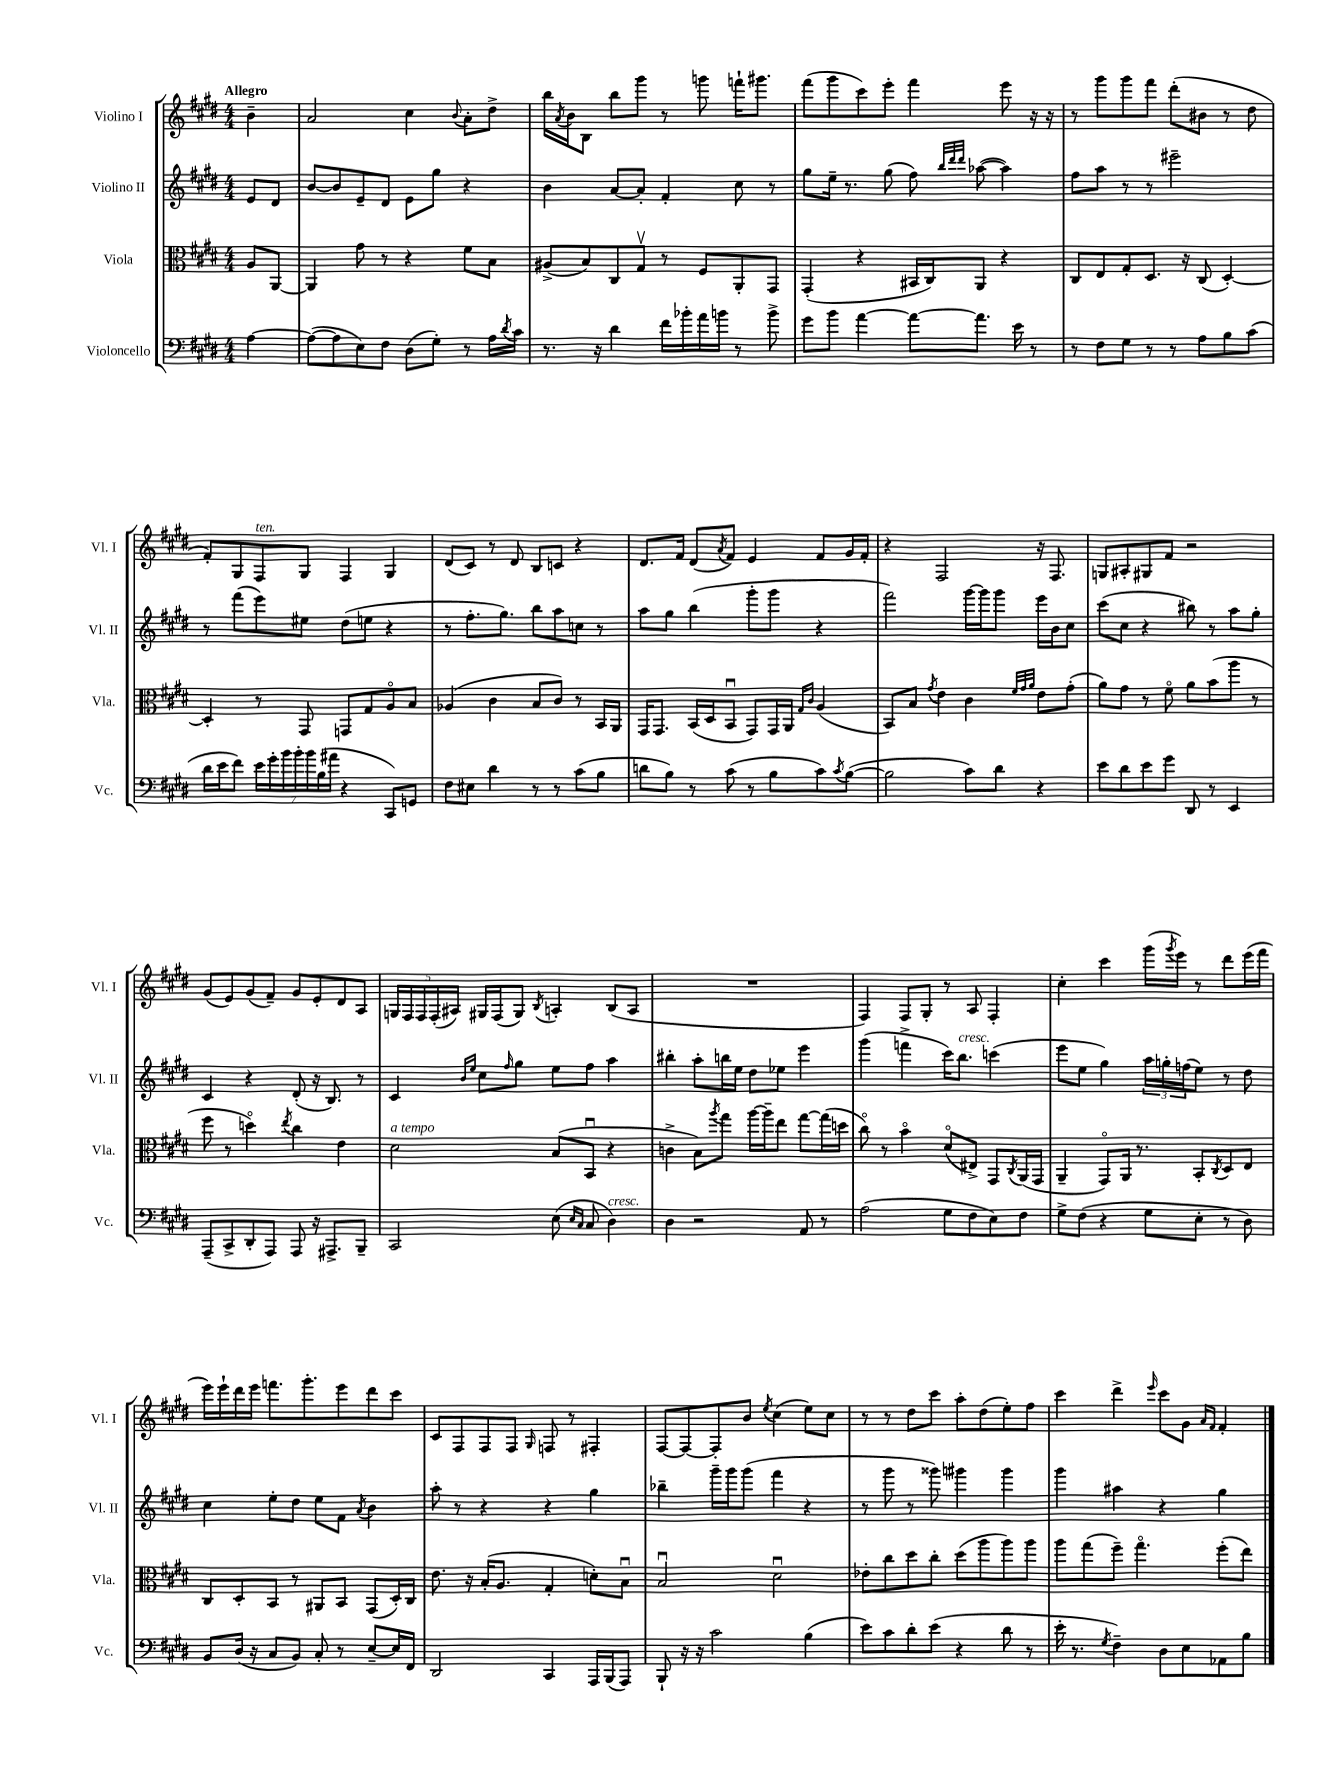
<<
\new StaffGroup <<
\new Staff = "s0" \with { instrumentName = "Violino I" shortInstrumentName = "Vl. I" } {
    \clef treble \key e \major \numericTimeSignature \time 4/4 \partial 4 \tempo "Allegro"
    b'4-- |
    a'2 cis''4 \appoggiatura { b'8 } a'8-. dis''8-> |
    b''16 \acciaccatura { a'8 } b'16 b8 b''8 gis'''8 r8 g'''8 f'''16-! gis'''8. |
    fis'''8( gis'''8 cis'''8) e'''8-. fis'''4 e'''8 r16 r16 |
    r8 gis'''8 gis'''8 fis'''8 dis'''8-.( bis'8 r8 dis''8 |
    fis'8-.) gis8 fis8^\markup { \italic "ten." } gis8 fis4 gis4 |
    dis'8( cis'8) r8 dis'8 b8 c'8 r4 |
    dis'8. fis'16 dis'8( \acciaccatura { a'8 } fis'8) e'4 fis'8 gis'16 fis'16-. |
    r4 fis2 r16 fis8. |
    g8 ais8-. gis8 fis'8 r2 |
    gis'8( e'8) gis'8( fis'8--) gis'8 e'8-. dis'8 a8 |
    \tuplet 5/4 { g16 fis16 fis16 fis16-.( ais16) } gis16 fis16( gis8) \acciaccatura { b8 } a4-. b8( a8 |
    R1 |
    fis4) fis8 gis8-. r8 a8 fis4-. |
    cis''4-. cis'''4 gis'''16( \acciaccatura { gis'''8 } e'''16) r8 dis'''8 e'''16( fis'''16 |
    e'''16) e'''16-! dis'''16 e'''16 f'''8. gis'''8.-. e'''8 dis'''8 cis'''8 |
    cis'8 fis8 fis8 fis8 \grace { gis16 } f8 r8 fis4-. |
    fis8~ fis8~ fis8-. b'8 \acciaccatura { e''8 } cis''4( e''8) cis''8 |
    r8 r8 dis''8 cis'''8 a''8-. dis''8( e''8-.) fis''8 |
    cis'''4 dis'''4-> \grace { e'''16 } cis'''8 gis'8 \grace { a'16 fis'16 } fis'4-. \bar "|." |
}
\new Staff = "s1" \with { instrumentName = "Violino II" shortInstrumentName = "Vl. II" } {
    \clef treble \key e \major \numericTimeSignature \time 4/4 \partial 4
    e'8 dis'8 |
    b'8~ b'8 e'8-- dis'8 e'8 gis''8 r4 |
    b'4 a'8~ a'8-. fis'4-. cis''8 r8 |
    gis''8 e''16-- r8. gis''8( fis''8) \grace { b''32 dis'''32 dis'''32 } aes''8~( aes''4) |
    fis''8 a''8 r8 r8 eis'''2-- |
    r8 fis'''8( e'''8) eis''8 dis''8( e''8 r4 |
    r8 fis''8.-. gis''8.) b''8 a''8 c''8 r8 |
    a''8 gis''8 b''4( gis'''8-. gis'''8 r4 |
    fis'''2) gis'''16~ gis'''16 gis'''8 e'''16 b'16 cis''8 |
    cis'''8( cis''8 r4 bis''8) r8 a''8 gis''8-. |
    cis'4 r4 dis'8-.( r16 b8.) r8 |
    cis'4 \grace { b'16 e''16 } cis''8 \grace { fis''16 } gis''8 e''8 fis''8 a''4 |
    bis''4-. a''8-. b''16 e''16 dis''8 ees''8 e'''4 |
    gis'''4( f'''4-> cis'''16) b''8.^\markup { \italic "cresc." } c'''4( |
    e'''8 e''8 gis''4) \tuplet 3/2 { a''16 g''16-. f''16( } e''8) r8 dis''8 |
    cis''4 e''8-. dis''8 e''8 fis'8 \acciaccatura { a'8 } b'4 |
    a''8-. r8 r4 r4 gis''4 |
    bes''4-- gis'''16-- gis'''16 gis'''8( fis'''4 r4 |
    r8 gis'''8 r8 gisis'''8) gis'''4 gis'''4 |
    gis'''4 ais''4 r4 gis''4 \bar "|." |
}
\new Staff = "s2" \with { instrumentName = "Viola" shortInstrumentName = "Vla." } {
    \clef alto \key e \major \numericTimeSignature \time 4/4 \partial 4
    a8 a,8~ |
    a,4 gis'8 r8 r4 fis'8 b8 |
    ais8->( b8) cis8 gis8\upbow r8 fis8 a,8-. gis,8 |
    gis,4-.( r4 bis,16 cis16) a,8 r4 |
    cis8 e8 gis8-. dis8. r16 cis8( dis4~-.) |
    dis4-. r8 gis,8 g,8 gis8 a8\flageolet b8 |
    aes4( cis'4 b8 cis'8) r8 b,16 a,16 |
    gis,16 gis,8. b,16( dis16 b,8\downbow gis,8) gis,16 a,16 \grace { gis16 cis'16 } a4( |
    b,8) b8 \acciaccatura { gis'8 } e'4 cis'4 \grace { fis'32 gis'32 a'32 } e'8 gis'8-.( |
    a'8) gis'8 r8 fis'8\flageolet a'8 b'8( a''8 r8 |
    fis''8 r8 d''4\flageolet) \acciaccatura { e''8 } cis''4 e'4 |
    dis'2^\markup { \italic "a tempo" } b8( b,8\downbow r4 |
    c'4-> b8) \acciaccatura { a''8 } gis''8 a''16~ a''16-- e''8 gis''8~ gis''16( d''16 |
    cis''8\flageolet) r8 b'4\flageolet dis'8\flageolet( eis8->) gis,8 \acciaccatura { cis8 } a,16( gis,16 |
    a,4-- gis,8\flageolet) a,16 r8. b,8-. \acciaccatura { cis8 } dis8 e8 |
    cis8 dis8-. b,8 r8 ais,8 b,8 gis,8( dis16-.) cis16 |
    e'8. r16 b16-.( a8. gis4-. d'8-.) b8\downbow |
    b2\downbow dis'2\downbow |
    ees'8-. cis''8 dis''8 cis''8-. dis''8( a''8 a''8) a''8 |
    a''8 gis''8( fis''8--) gis''4.\flageolet fis''8-.( e''8) \bar "|." |
}
\new Staff = "s3" \with { instrumentName = "Violoncello" shortInstrumentName = "Vc." } {
    \clef bass \key e \major \numericTimeSignature \time 4/4 \partial 4
    a4~ |
    a8~( a8 e8) fis8 dis8( gis8-.) r8 a16 \acciaccatura { dis'8 } cis'16 |
    r8. r16 dis'4 fis'16 bes'16-. a'16 b'16 r8 b'8-> |
    gis'8 b'8 a'4~ a'8~ a'8. e'16 r8 |
    r8 fis8 gis8 r8 r8 a8 b8 cis'8( |
    dis'16 e'16 fis'8) \tuplet 7/4 { e'16 gis'16-. b'16 b'16-. b'16 b16( ais'16 } r4 cis,8) g,8 |
    fis8 eis8 dis'4 r8 r8 cis'8( b8 |
    d'8 b8) r8 cis'8( r8 b8 cis'8) \acciaccatura { cis'8 } b8~( |
    b2 cis'8) dis'8 r4 |
    e'8 dis'8 e'8 gis'8 dis,8 r8 e,4 |
    a,,8--( cis,8-> dis,8-. a,,8) a,,8 r16 ais,,8.-> b,,8-- |
    cis,2 e8( \grace { e16 cis16 } cis8 dis4^\markup { \italic "cresc." }) |
    dis4 r2 a,8 r8 |
    a2( gis8 fis8 e8) fis8 |
    gis8-> fis8( r4 gis8 e8-. r8 dis8) |
    b,8 dis16( r16 cis8 b,8) cis8-. r8 e8~-- e16 fis,16 |
    dis,2 cis,4 a,,16 b,,16( a,,8) |
    b,,8-! r16 r16 cis'2 b4( |
    e'8) cis'8 dis'8-. e'8( r4 dis'8 r8 |
    e'16-. r8. \acciaccatura { gis8 } fis4--) dis8 e8 aes,8 b8 \bar "|." |
}
>>
>>
\layout { \context { \Score \remove "Bar_number_engraver" } }
